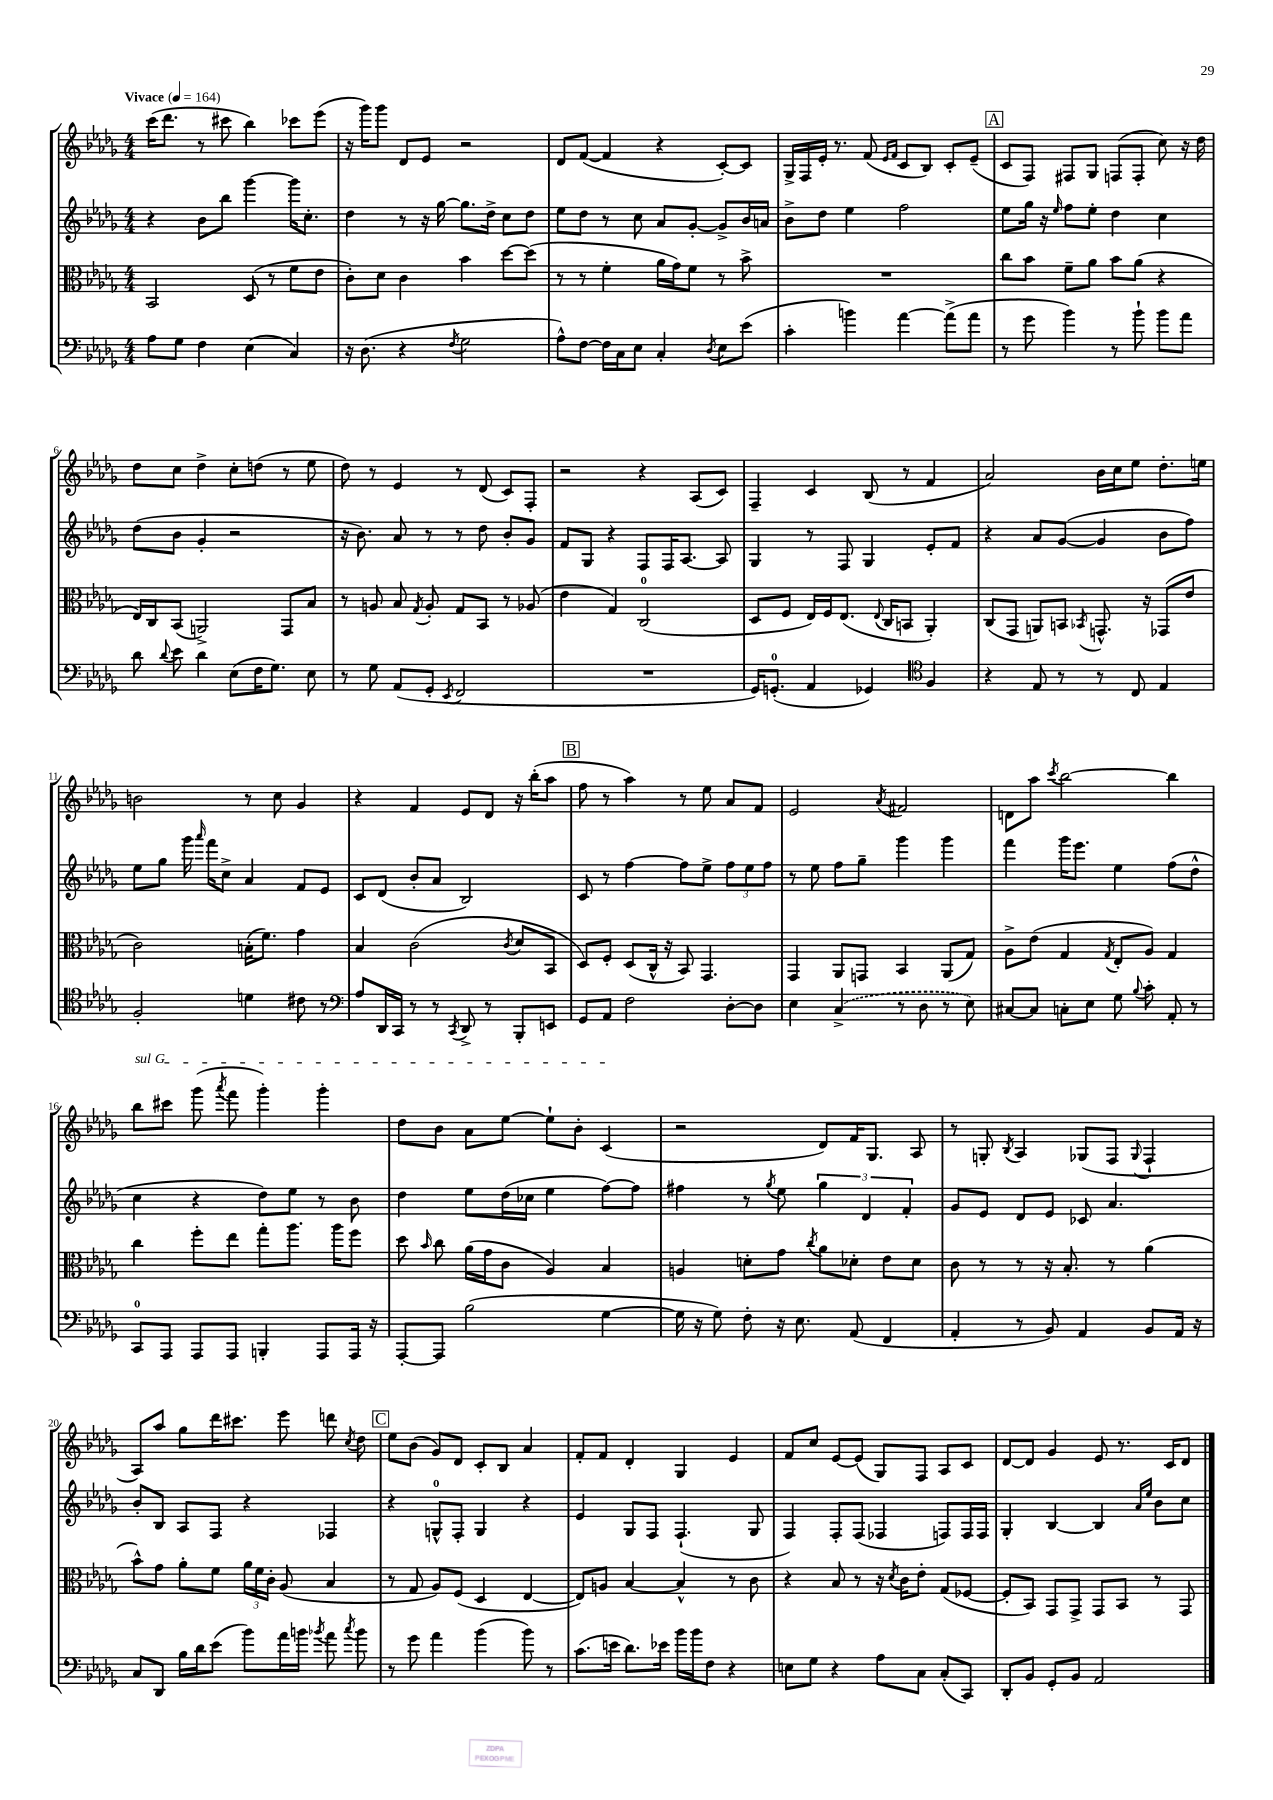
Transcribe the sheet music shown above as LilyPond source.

<<
\new StaffGroup <<
\new Staff = "s0" {
    \clef treble \key des \major \numericTimeSignature \time 4/4 \tempo "Vivace" 4 = 164
    \autoBeamOff c'''16[( des'''8.] r8 cis'''8 bes''4) ces'''8[ ees'''8]( |
    r16 ges'''16[) ges'''8] des'8[ ees'8] r2 |
    des'8[ f'8]~( f'4 r4 c'8[~-.) c'8] |
    ges16[-> f16 ees'16]-. r8. f'8( \grace { ees'16[ f'16] } c'8[ bes8]) c'8[-. ees'8]--( |
    \mark \markup { \box "A" } c'8[ f8]) fis8[ ges8] f8[( f8]-. c''8) r16 des''16 |
    des''8[ c''8] des''4-> c''8[-. d''8]( r8 ees''8 |
    des''8) r8 ees'4 r8 des'8( c'8[) f8]-. |
    r2 r4 aes8[( c'8]) |
    f4-- c'4 bes8( r8 f'4 |
    aes'2) bes'16[ c''16 ees''8] des''8.[-. e''16] |
    b'2 r8 c''8 ges'4 |
    r4 f'4 ees'8[ des'8] r16 bes''16[-.( aes''8] |
    \mark \markup { \box "B" } f''8 r8 aes''4) r8 ees''8 aes'8[ f'8] |
    ees'2 \acciaccatura { aes'8 } fis'2 |
    d'8[ aes''8] \acciaccatura { c'''8 } bes''2~ bes''4 |
    \once \override TextSpanner.bound-details.left.text = \markup { \italic "sul G" } bes''8[\startTextSpan cis'''8] ges'''8( \acciaccatura { aes'''8 } f'''8 ges'''4-.) ges'''4-. |
    des''8[ bes'8] aes'8[ ees''8]~ ees''8[-! bes'8]-. c'4\stopTextSpan( |
    r2 des'8[) f'16 ges8.] aes8 |
    r8 g8-. \acciaccatura { bes8 } aes4 ges8[( f8] \appoggiatura { ges8 } f4-! |
    aes8[) aes''8] ges''8[ des'''16 cis'''8.] ees'''8 d'''8 \acciaccatura { c''8 } des''8 |
    \mark \markup { \box "C" } ees''8[ bes'8]( ges'8[) des'8] c'8[-. bes8] aes'4 |
    f'8[-. f'8] des'4-. ges4 ees'4 |
    f'8[ c''8] ees'8[~ ees'8]( ges8[) f8] aes8[ c'8] |
    des'8[~ des'8] ges'4 ees'8 r8. c'16[ des'8] \bar "|." |
}
\new Staff = "s1" {
    \clef treble \key des \major \numericTimeSignature \time 4/4
    \autoBeamOff r4 bes'8[ bes''8] ges'''4~ ges'''16[ c''8.]-. |
    des''4 r8 r16 ges''16~ ges''8.[ des''16]-> c''8[ des''8] |
    ees''8[ des''8] r8 c''8 aes'8[ ges'8]~-. ges'8[-> bes'16 a'16] |
    bes'8[-> des''8] ees''4 f''2 |
    \mark \markup { \box "A" } ees''8[ ges''16] r16 \grace { ees''16 } f''8[ ees''8]-. des''4 c''4 |
    des''8[( bes'8] ges'4-. r2 |
    r16 bes'8.) aes'8 r8 r8 des''8 bes'8[-. ges'8] |
    f'8[ ges8] r4 f8[ f16 aes8.]~ aes8 |
    ges4 r8 f8 ges4 ees'8[-. f'8] |
    r4 aes'8[ ges'8]~( ges'4 bes'8[ f''8]) |
    ees''8[ ges''8] ges'''16 \grace { aes'''16 } f'''16[ c''8]-> aes'4 f'8[ ees'8] |
    c'8[ des'8]( bes'8[-. aes'8] bes2) |
    \mark \markup { \box "B" } c'8 r8 f''4~ f''8[ ees''8]-> \tuplet 3/2 { f''8[ ees''8 f''8] } |
    r8 ees''8 f''8[ ges''8]-- ges'''4 ges'''4 |
    f'''4 ges'''16[ ees'''8.] ees''4 f''8[( des''8]-^ |
    c''4 r4 des''8[) ees''8] r8 bes'8 |
    des''4 ees''8[ des''16( ces''16] ees''4 f''8[~) f''8] |
    fis''4 r8 \acciaccatura { ges''8 } ees''8 \tuplet 3/2 { ges''4 des'4 f'4-. } |
    ges'8[ ees'8] des'8[ ees'8] ces'8 aes'4. |
    bes'8[-. bes8] aes8[ f8] r4 fes4 |
    \mark \markup { \box "C" } r4 g8[-0-^ f8]-. g4 r4 |
    ees'4 ges8[ f8] f4.-!( ges8 |
    f4) f8[-. f8]( fes4 f8[) f16 f16] |
    ges4-. bes4~ bes4 \grace { aes'16[ ees''16] } bes'8[ c''8] \bar "|." |
}
\new Staff = "s2" {
    \clef alto \key des \major \numericTimeSignature \time 4/4
    \autoBeamOff bes,2 des8( r8 f'8[ ees'8] |
    c'8[-.) des'8] c'4 bes'4 des''8[~ des''8]( |
    r8 r8 f'4-. aes'16[ ges'16) f'8] r8 bes'8-> |
    R1 |
    \mark \markup { \box "A" } c''8[ bes'8] f'8[-- aes'8] bes'8[ aes'8]( r4 |
    ees16[) c16 bes,8]( a,2->) ges,8[ bes8] |
    r8 a8 bes8 \acciaccatura { ges8 } a8-. ges8[ bes,8] r8 aes8( |
    ees'4 ges4) c2-0( |
    des8[ f8] ees16[) f16 ees8.]( \appoggiatura { ees8 } c16[ b,8] aes,4-.) |
    c8[( ges,8] a,8[) b,8] \acciaccatura { bes,8 } g,8.-^ r16 ges,8[( ees'8] |
    c'2) b16[-.( f'8.]) ges'4 |
    bes4 c'2( \acciaccatura { c'8 } des'8[ bes,8] |
    \mark \markup { \box "B" } des8[) f8]-. des8[( c16]-^ r16 bes,8) ges,4. |
    ges,4 aes,8[ g,8] bes,4 aes,8[( ges8]) |
    aes8[-> ees'8]( ges4 \acciaccatura { ges8 } ees8[-. aes8]) ges4 |
    c''4 f''8[-. ees''8] ges''8[-. aes''8.] aes''16[ f''8] |
    des''8 \grace { bes'16 } c''8 aes'16[( ges'16 c'8] aes4) bes4 |
    a4 d'8[-. ges'8] \acciaccatura { c''8 } aes'8[ des'8]-. ees'8[ des'8] |
    c'8 r8 r8 r16 bes8.-. r8 aes'4( |
    bes'8[-^) ges'8] aes'8[-. f'8] \tuplet 3/2 { aes'16[ f'16 c'16]-. } aes8( bes4 |
    \mark \markup { \box "C" } r8 ges8 aes8[) f8]( des4 ees4~ |
    ees8[) a8] bes4~ bes4-^ r8 c'8 |
    r4 bes8 r8 r16 \acciaccatura { des'8 } c'16[ ees'8]-. ges8[( fes8]~ |
    fes8[-. bes,8]) ges,8[ ges,8]-> ges,8[ bes,8] r8 ges,8 \bar "|." |
}
\new Staff = "s3" {
    \clef bass \key des \major \numericTimeSignature \time 4/4
    \autoBeamOff aes8[ ges8] f4 ees4( c4) |
    r16 des8.( r4 \acciaccatura { f8 } ges2 |
    aes8[-^) f8]~ f16[ c16 ees8] c4-. \acciaccatura { des8 } ees8[ ees'8]( |
    c'4-. b'4) aes'4~ aes'8[->( aes'8] |
    \mark \markup { \box "A" } r8 ges'8 bes'4) r8 bes'8-! bes'8[ aes'8] |
    des'8 \appoggiatura { des'8 } ees'8 des'4 ees8[( f16 ges8.]) ees8 |
    r8 ges8 aes,8[( ges,8]-. \acciaccatura { ees,8 } f,2 |
    R1 |
    ges,16[) g,8.]-0-.( aes,4 ges,4) \clef tenor f4 |
    r4 ees8 r8 r8 c8 ees4 |
    f2-. d'4 cis'8 r8 |
    \clef bass aes8[ des,16 c,16] r8 r8 \acciaccatura { c,8 } des,8-> r8 bes,,8[-. e,8] |
    \mark \markup { \box "B" } ges,8[ aes,8] f2 des8[~-. des8] |
    ees4 \once \slurDashed c4->( r8 des8 r8 ees8) |
    cis8[~ cis8] c8[-. ees8] ges8 \appoggiatura { bes8 } c'8-. aes,8-. r8 |
    c,8[-0 aes,,8] aes,,8[ aes,,8] b,,4-. aes,,8[ aes,,16] r16 |
    aes,,8[~-. aes,,8] bes2( ges4~ |
    ges16 r16 ges8) f8-. r16 ees8. aes,8( f,4 |
    aes,4-. r8 bes,8) aes,4 bes,8[ aes,16] r16 |
    c8[ des,8] bes16[ des'16 ees'8]( bes'8[) aes'16 b'16] \acciaccatura { bes'8 } aes'8 \acciaccatura { c''8 } bes'8 |
    \mark \markup { \box "C" } r8 ges'8 aes'4 bes'4( bes'8) r8 |
    c'8.[( e'16] des'8.[) ees'16] bes'16[ bes'16 f8] r4 |
    e8[ ges8] r4 aes8[ c8] c8[-.( c,8]) |
    des,8[-. bes,8] ges,8[-. bes,8] aes,2 \bar "|." |
}
>>
>>
